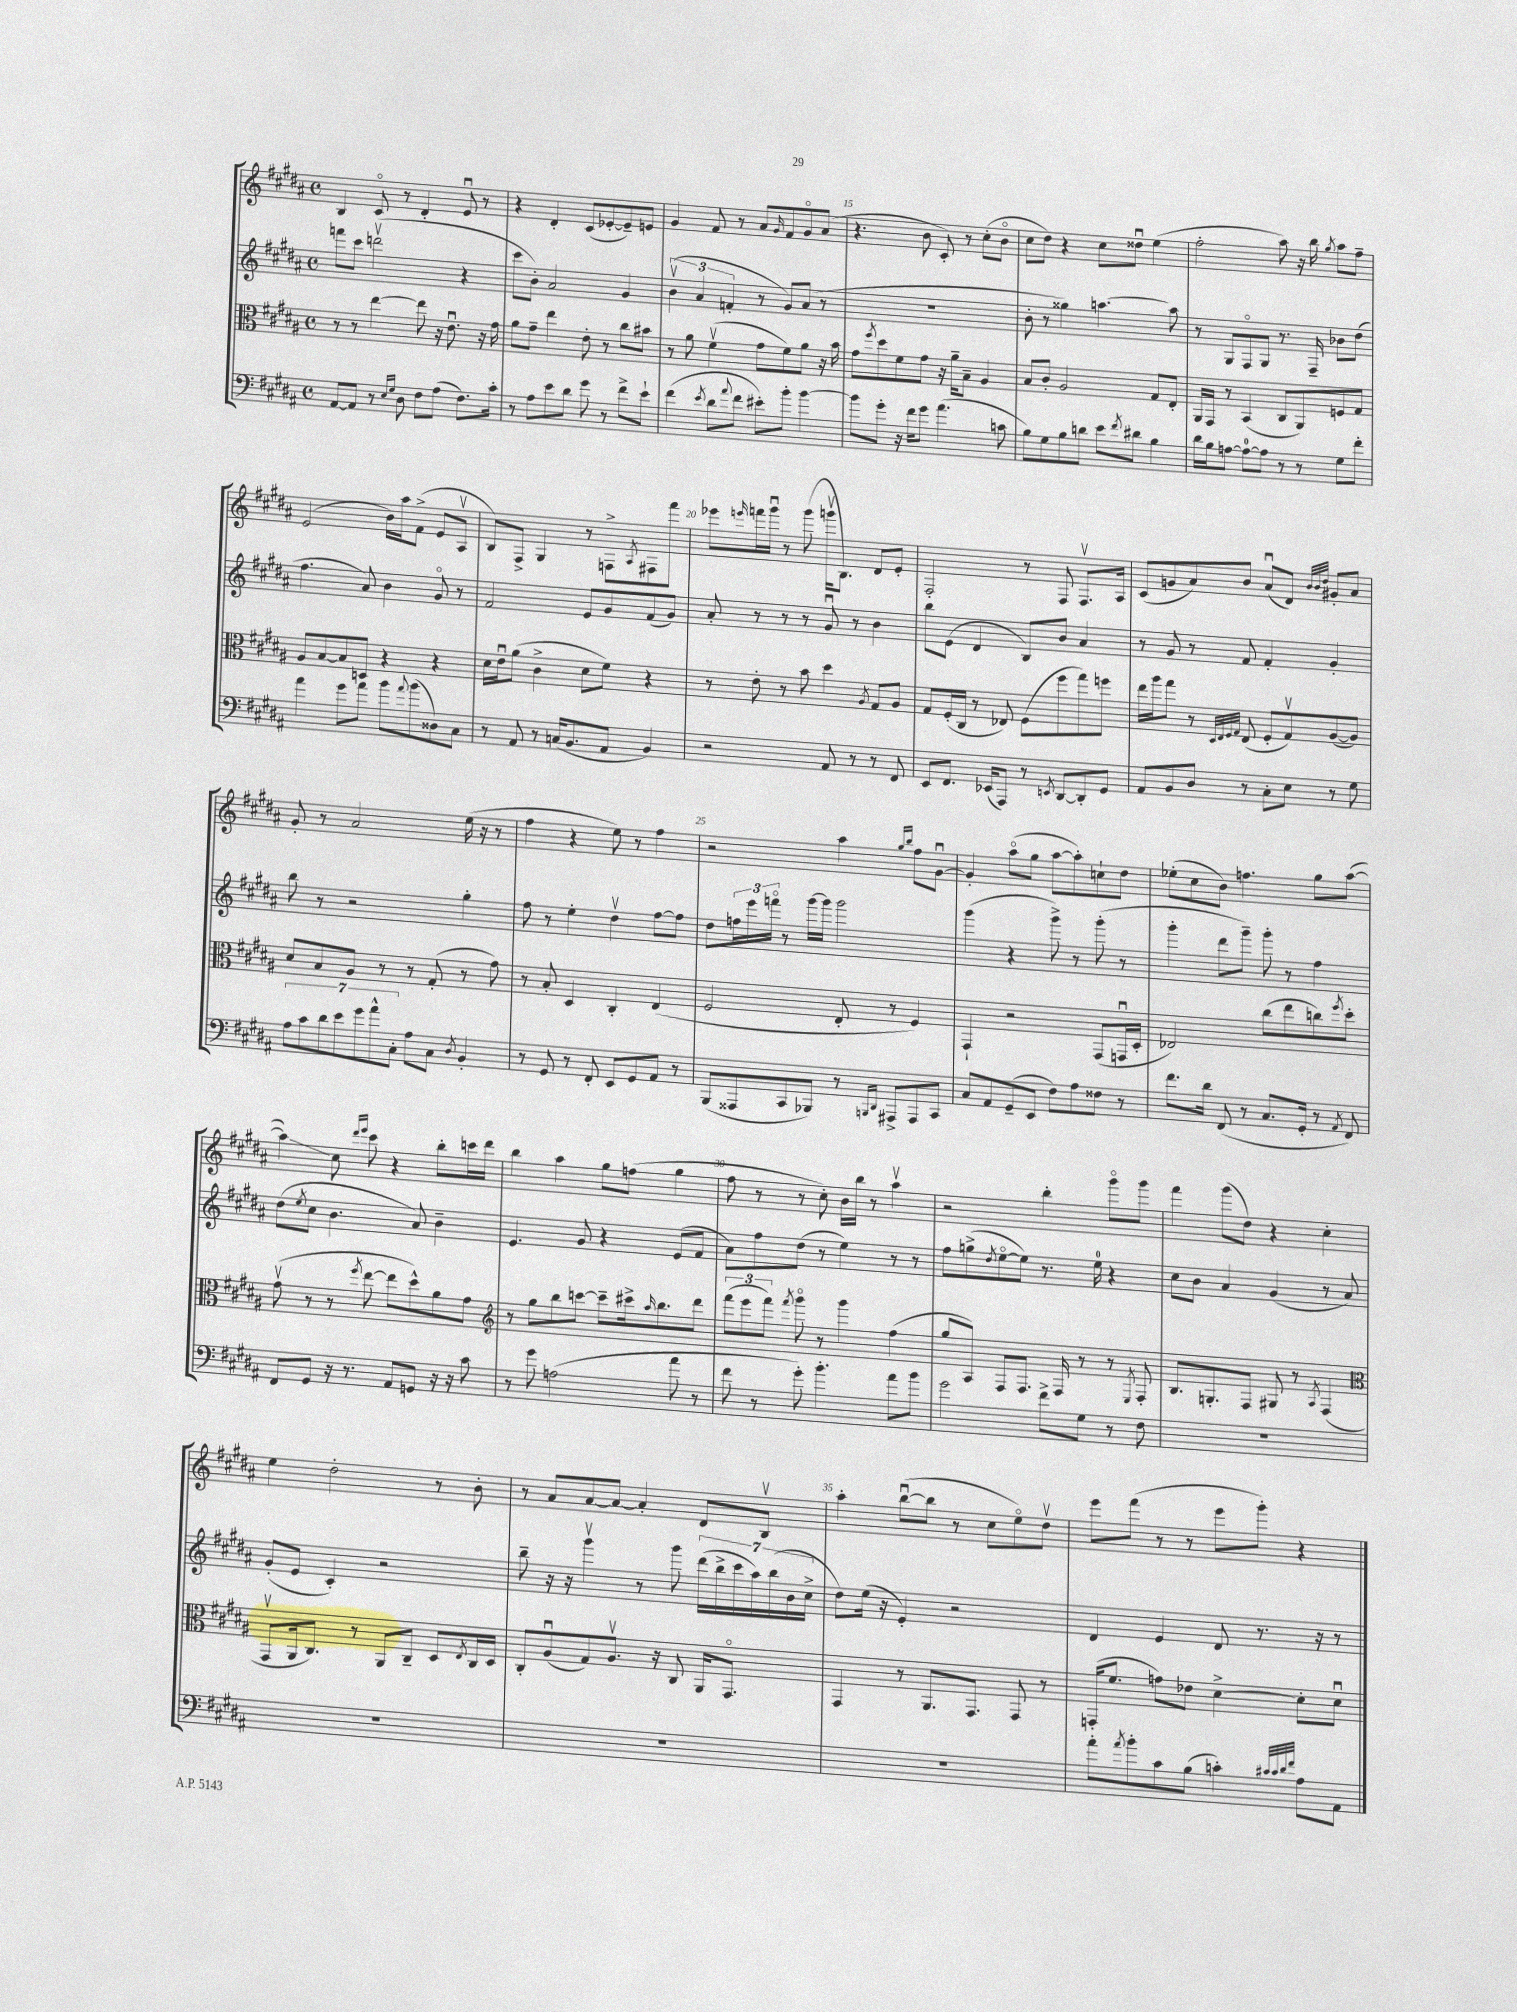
<<
\new StaffGroup <<
\new Staff = "s0" {
    \clef treble \key b \major \defaultTimeSignature \time 4/4
    b4 cis'8\flageolet r8 dis'4-. e'8\downbow r8 |
    r4 dis'4-. cis'8( ees'8~-. ees'8--) e'8 |
    gis'4 fis'8 r8 ais'8 \grace { gis'16 } fis'8 gis'8\flageolet ais'8( |
    r4. b'8 cis'8-.) r8 cis''8-.( b'8\flageolet |
    cis''8 dis''8) r4 cis''8 disis''8\downbow e''4( |
    fis''2-. ais''8) r16 b''16 \acciaccatura { gis''8 } ais''8 fis''8-- |
    e'2( b'16) ais''16 fis'8->( e'8 ais8\upbow |
    b8) fis8-> gis4 r8 f8-> \acciaccatura { ais8 } fis8 fis'''8 |
    ees'''8 \grace { e'''16 } f'''16 gis'''16\downbow r8 gis'''8( g'''16\upbow b8.) dis'8 e'8-. |
    fis2-. r8 fis8 fis8.\upbow ais16 |
    cis'8( g'8 ais'8) b'8 ais'8\downbow( dis'8) \grace { b'32 b'32 dis''32 } gis'8-. ais'8 |
    gis'8-. r8 ais'2 e''16( r16 r8 |
    fis''4 r4 e''8) r8 fis''4 |
    r2 ais''4 \grace { gis''16 b''16 } fis''8 gis'8~\downbow |
    gis'4-. ais''8\flageolet( gis''8 ais''8~ ais''8-.) c''8-! dis''8 |
    ees''8-.( cis''8 b'8) f''4. gis''8 ais''8~( |
    ais''4\glissando) cis''8 \grace { dis'''16 e'''16 } cis'''8 r4 b''8-. c'''16 dis'''16 |
    b''4 ais''4 gis''8 f''8( gis''4 |
    fis''8 r8 r8 cis''8-.) b'16 b''16 r8 ais''4\upbow |
    r2 b''4-. gis'''8\flageolet gis'''8 |
    fis'''4 gis'''8( dis''8) r4 cis''4-. |
    e''4 dis''2-. r8 b'8-. |
    r8 ais'8 ais'8~ ais'8~ ais'4-. dis'8 b8\upbow |
    ais''4-. b''8~\downbow( b''8 r8 cis''8 e''8\flageolet) dis''8\upbow |
    e'''8 fis'''8( r8 r8 e'''8 gis'''8-.) r4 \bar "|." |
}
\new Staff = "s1" {
    \clef treble \key b \major \defaultTimeSignature \time 4/4
    f'''8 cis'''8 d'''2\upbow( r4 |
    cis'''8 b'8-.) ais'2 gis'4 |
    \tuplet 3/2 { b'4\upbow( ais'4 f'4-. } r8 gis'8) ais'8( r8 |
    R1 |
    b'8-. r8 gisis''4) a''4.~ a''8 |
    r8 gis8 fis8\flageolet gis8 r8. fis16-- bes'8 dis''8( |
    fis''4. ais'8) b'4 gis'8\flageolet r8 |
    fis'2 e'8 gis'8 fis'8( gis'8) |
    ais'8-. r8 r8 r8 gis'8\downbow r8 b'4 |
    b''8 e'8( dis'4 b8) b'8 ais'4 |
    r8 gis'8 r8 fis'8 fis'4-. gis'4-. |
    b''8 r8 r2 gis''4-. |
    fis''8 r8 e''4-. dis''4\upbow fis''8~ fis''8 |
    dis''8 \tuplet 3/2 { f''16 e'''16 f'''16\flageolet } r8 gis'''16~ gis'''16 gis'''2 |
    gis'''4( r4 gis'''8->) r8 gis'''8-.( r8 |
    gis'''4-. dis'''8 gis'''8--) gis'''8-. r8 fis''4 |
    dis''8( \acciaccatura { e''8 } cis''8 b'4. ais'8) b'4-- |
    e'4. gis'8 r4 e'8( fis'8 |
    ais'8) fis''8 dis''8( r8 e''4) r8 r8 |
    fis''8 g''8->( \acciaccatura { dis''8 } e''8~\flageolet e''8) r8. e''16-0 r4 |
    cis''8 b'8 ais'4 gis'4( r8 ais'8) |
    gis'8-.( e'8 cis'4-.) r2 |
    b''8-- r16 r16 gis'''4\upbow r8 gis'''8 \tuplet 7/4 { dis'''16( b''16-> cis'''16 ais''16) b''16( b'16 cis''16-> } |
    dis''8) e''16( r16 e'4-.) r2 |
    dis'4 e'4 dis'8 r8. r16 r8 \bar "|." |
}
\new Staff = "s2" {
    \clef alto \key b \major \defaultTimeSignature \time 4/4
    r8 r8 e''4~ e''8 r16 e'8.\downbow r16 gis'16 |
    ais'8 gis'8-- e''4 e'8-. r8 cis''8 bis'8 |
    r8 ais'8 fis'4\upbow( gis'8 fis'8) ais'8 r16 b'16 |
    gis'8 \acciaccatura { fis''8 } dis''8 fis'8 gis'8 r16 ais'16-- b8-- ais4 |
    b8 cis'8-. ais2 gis8 e8-. |
    ais,16 gis,16 r8 b,4( cis8 ais,8) f8 gis8 |
    ais8 b8~ b8 d8 r4 r4 |
    dis'16 e'16\downbow ais'8( cis'4-> dis'8 fis'8) r4 |
    r8 e'8-. r8 b'8 dis''4 \acciaccatura { ais8 } gis8 ais8 |
    gis8 fis16-.( cis16 r8 ees8) fis8( fis''8 gis''8) f''8 |
    e''16 ais''16 gis''8 r8 \grace { dis32 e32 fis32 gis32 } e8( fis8-. gis8\upbow) ais8~( ais8) |
    dis'8 b8 ais8 r8 r8 gis8-.( r8 gis'8) |
    r8 b8-. dis4 cis4-. e4( |
    fis2 e8-. r8 fis4) |
    gis,4-! r2 gis,8( g,16\downbow dis16-. |
    ees2) cis''8( e''8 c''8) \acciaccatura { fis''8 } dis''8-. |
    gis'8\upbow( r8 r8 \acciaccatura { fis''8 } e''8~ e''8 dis''8-^) ais'8 gis'8 |
    \clef treble r8 gis''8 b''8 c'''8~ c'''8-- cis'''16-> \grace { ais''16 } b''8. dis'''8 |
    \tuplet 3/2 { fis'''8( e'''8 fis'''8) } \acciaccatura { fis'''8 } gis'''8\flageolet r8 gis'''4 fis''4( |
    gis''8 ais8) fis8 fis8. fis16 r8 r8 \acciaccatura { e8 } fis8-. |
    b8. g8.-. fis8 gis8 r8 \acciaccatura { ais8 } fis4( |
    \clef alto gis,8\upbow ais,16 cis8.) r8 ais,8 cis8-- dis8 \acciaccatura { e8 } cis16 dis16 |
    cis8-. ais8\downbow( gis8) ais8.\upbow r16 cis8 ais,16 gis,8.\flageolet |
    gis,4 r8 ais,8. gis,8. gis,8 r8 |
    g,16-.( fis'8. g'8) ees'8 dis'4~-> dis'8-. dis'8\downbow \bar "|." |
}
\new Staff = "s3" {
    \clef bass \key b \major \defaultTimeSignature \time 4/4
    ais,8~ ais,8 r8 \grace { e16 gis16 } dis8 fis8 ais8( fis8.) cis'16-. |
    r8 ais8 e'8 dis'8 gis'8 r8 fis'8-> e'8-! |
    fis'4( \acciaccatura { e'8 } dis'8 \appoggiatura { ais'8 } fis'8 eis'8-.) b'8-. b'4~ |
    b'8 gis'8-. r16 fis'16 gis'8 ais'4.( c'8 |
    b8) gis8 b8 d'8 e'8 \acciaccatura { fis'8 } dis'8 b4 |
    dis'16 b16 a8~ a8-0~ a8 r8 r8 gis8 fis'8-. |
    ais'4 gis'8 ais'8 b'8 \appoggiatura { ais'8 } b'8( disis8) cis8 |
    r8 ais,8 r8 c16( b,8. ais,8 b,4) |
    r2 ais,8 r8 r8 fis,8 |
    e,8 fis,8. ees,16( ais,,8) r8 \acciaccatura { e,8 } dis,8~ dis,8-. gis,8 |
    ais,8 b,8 dis8 r8 cis8-. e8 r8 gis8 |
    \tuplet 7/4 { ais8 cis'8 dis'8 e'8 gis'8 ais'8-^ cis8-. } ais8 cis8 \acciaccatura { dis8 } b,4-. |
    r8 gis,8 r8 fis,8-. e,8 gis,8 ais,8 r8 |
    b,,8( aisis,,8 cis,8 bes,,8) r8 \grace { b,,16 dis,16 } ais,,8-> ais,,8 cis,8 |
    cis8 ais,8 gis,8--( e,8 fis8) ais8 fisis8 r8 |
    fis'8. dis'16 fis,8( r8 cis8. gis,16-. r8 \acciaccatura { ais,8 } fis,8) |
    fis,8 gis,8 r16 r8. ais,8 g,8 r16 r16 cis'8 |
    r8 gis'8 a2( ais'8 r8 |
    fis'8 r8 gis'8-.) b'4.-. ais'8 b'8 |
    gis'2 fis'8-> gis8 r8 fis8 |
    R1 |
    R1 |
    R1 |
    R1 |
    ais'8-. \acciaccatura { ais'8 } b'8-. cis'8 b8( c'4-.) \grace { cis'32 cis'32 dis'32 fis'32 } ais8 ais,8 \bar "|." |
}
>>
>>
\layout { \context { \Score currentBarNumber = #12 \override BarNumber.break-visibility = ##(#f #t #t) barNumberVisibility = #(every-nth-bar-number-visible 5) } }
